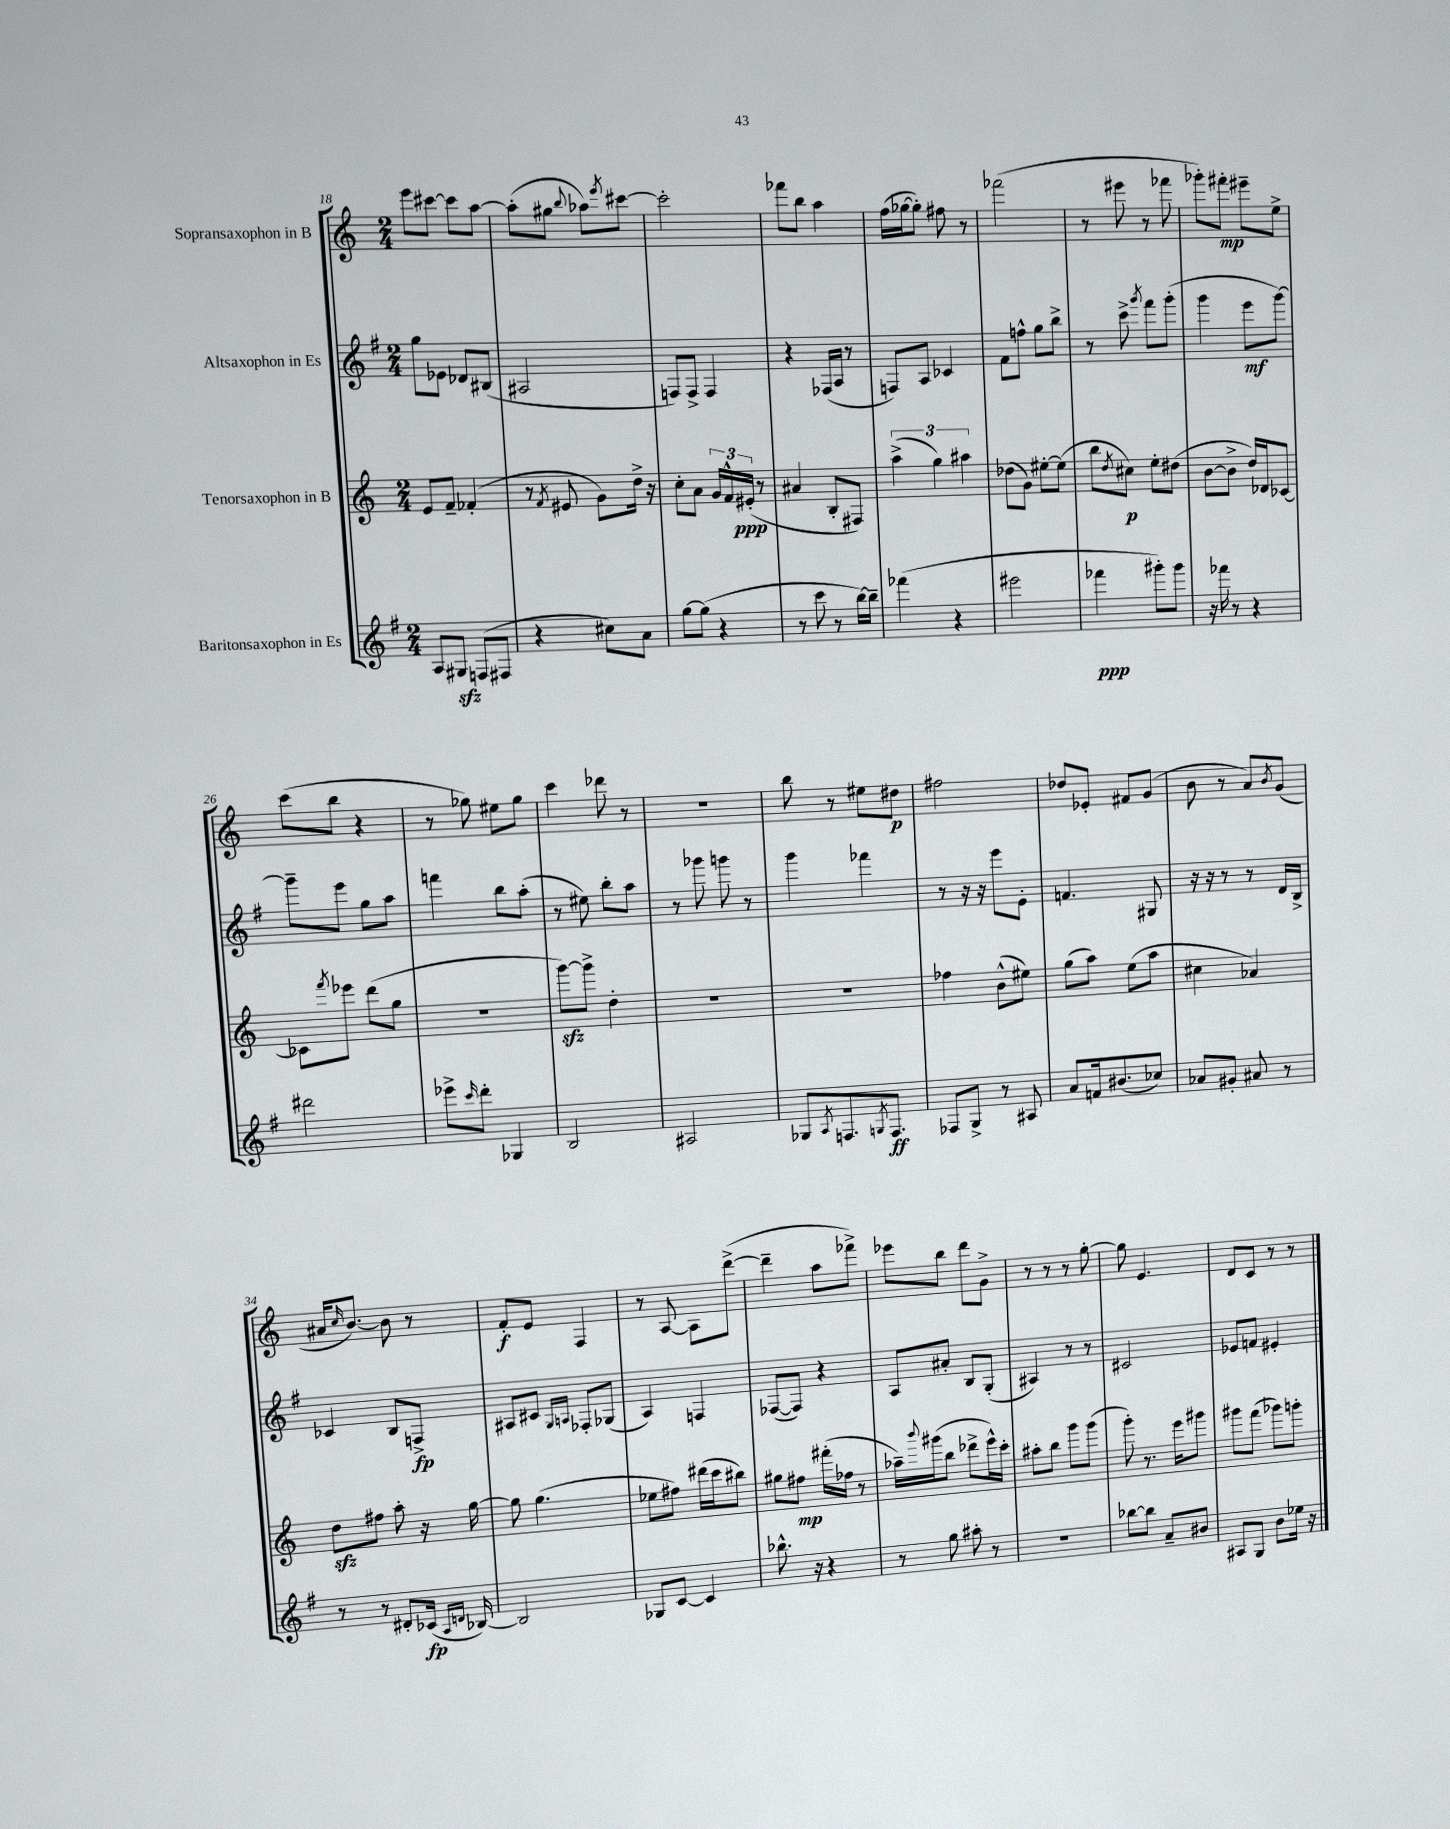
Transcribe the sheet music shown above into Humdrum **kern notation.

**kern	**kern	**kern	**kern
*staff4	*staff3	*staff2	*staff1
*clefG2	*clefG2	*clefG2	*clefG2
*k[f#]	*k[]	*k[f#]	*k[]
*M2/4	*M2/4	*M2/4	*M2/4
8A	8e	8gg	8eee
8G#	8f~	8e-	[8ccc#
(8F	(4f-'	8d-	8ccc#]
8F#	.	(8B#	[8aa
=	=	=	=
4r	8r	2A#	(8aa']
.	8qf	.	.
.	8e#	.	8gg#
.	.	.	8qqbb
8cc#)	8g)	.	8aa-)
.	.	.	8qeee
8a	16dd^	.	[8ccc#
.	16r	.	.
=	=	=	=
[8gg	8cc'	8F)	2ccc#']
(8gg]	8a	8F^	.
4r	24g	4F	.
.	24f^^	.	.
.	(24e#'	.	.
.	8r	.	.
=	=	=	=
8r	4a#	4r	8fff-
8ccc	.	.	8bb
8r	8B'	(16F-	4aa
.	.	16A	.
[16bb)	8F#)	8r	.
16bb~]	.	.	.
=	=	=	=
(4fff-	(6aa^	8F)	(16ff
.	.	.	[16gg-
.	.	8A	8gg-'])
.	6gg)	.	.
4r	.	4c-	8ff#
.	6aa#	.	.
.	.	.	8r
=	=	=	=
2eee#	(8dd-	8f#	(2fff-
.	8g)	8ff^^	.
.	[8ee#'	8gg	.
.	(8ee#]	8bb^	.
=	=	=	=
4fff-	8bb	8r	8r
.	8qdd	.	.
.	8cc#)	8ccc^	8eee#
.	.	8qggg	.
8ggg#')	8ee'	8fff#	8r
8ggg#	(8dd#	(8ggg'	8fff-
=	=	=	=
16r	[8b	4ggg	8ggg-')
16fff-	.	.	.
8r	8b^]	.	8fff#'
4r	16dd)	8eee	8eee#~
.	16d-	.	.
.	[8c-	[8ggg)	8ee^
=	=	=	=
2ddd#	8c-]	8ggg~]	(8ccc
.	8qfff	.	.
.	8eee-	8eee	8bb
.	(8ddd	8gg	4r
.	8gg	8aa	.
=	=	=	=
8eee-^	2r	4fff	8r
16qqccc	.	.	.
8ddd'	.	.	8gg-)
4G-	.	8bb	8ee#
.	.	(8aa'	8gg-
=	=	=	=
2B	[8ggg)	8r	4ccc
.	8ggg^]	8ee#)	.
.	4dd'	8bb'	8ddd-
.	.	8aa	8r
=	=	=	=
2A#	2r	8r	2r
.	.	8ggg-	.
.	.	8ggg	.
.	.	8r	.
=	=	=	=
8G-	2r	4ggg	8bb
8qA	.	.	.
8.F	.	.	8r
.	.	4fff-	8ee#
8qG	.	.	.
8.F	.	.	.
.	.	.	8dd#
=	=	=	=
8F-	4ff-	8r	2ff#
8G^	.	16r	.
.	.	16r	.
8r	(8b^^	8eee	.
8A#	8ee#)	8e'	.
=	=	=	=
8a	(8gg	4.f	8dd-
16f	8aa)	.	8e-'
(8.b#	.	.	.
.	(8ee	.	8f#
8cc-)	8aa	8G#	(8g
=	=	=	=
8a-	4cc#	16r	8b
.	.	16r	.
8g#'	.	8r	8r
8a#	4a-)	8r	8a)
.	.	.	8qb
8r	.	16d	(8g
.	.	16B^	.
=	=	=	=
8r	8dd	4c-	16a#
.	.	.	16qqcc
.	.	.	[8.b)
8r	8ff#	.	.
8d#'	8aa'	8B	8b]
(16c-	16r	8F^	8r
16qqA	.	.	.
16qqd	.	.	.
[16B-)	[16gg	.	.
=	=	=	=
2B-]	8gg]	8A#	8f'
.	(4.gg	8c#	8e
.	.	16qqG	.
.	.	16qqA	.
.	.	8F-'	4F
.	.	(8G-	.
=	=	=	=
8G-	8ee-	4A)	8r
[8c	8ff#)	.	[8A
4c]	(16ddd#	4F	8A]
.	16ccc	.	.
.	8bb#)	.	([8ddd^
=	=	=	=
8.bb-^^	8gg#	([8F-	4ddd~]
.	8ff#	8F-])	.
16r	.	.	.
4r	(16fff#'	4r	8aa
.	16ff-	.	.
.	8r	.	8fff-^)
=	=	=	=
8r	16aa-~)	8A	8eee-
.	8qqbbb	.	.
.	(16ggg#	.	.
8gg	8bb	8a#'	8bb
8aa#'	8ddd-^	8B	8ddd
8r	16eee^^)	(8G'	8g^
.	16ccc'	.	.
=	=	=	=
2r	8aa#'	4A#)	8r
.	8bb	.	8r
.	8ggg	8r	8r
.	(8ggg	8r	[8gg'
=	=	=	=
[8bb-	8ggg')	2c#	8gg]
8bb-]	8.r	.	4.e
8a~	.	.	.
.	16eee	.	.
8b#	8ggg#	.	.
=	=	=	=
8A#	8ggg#	8e-	8d
8G	(8fff	8f	8c
8b	8ggg-)	4e#'	8r
16ee-	8ggg'	.	8r
16r	.	.	.
==	==	==	==
*-	*-	*-	*-
